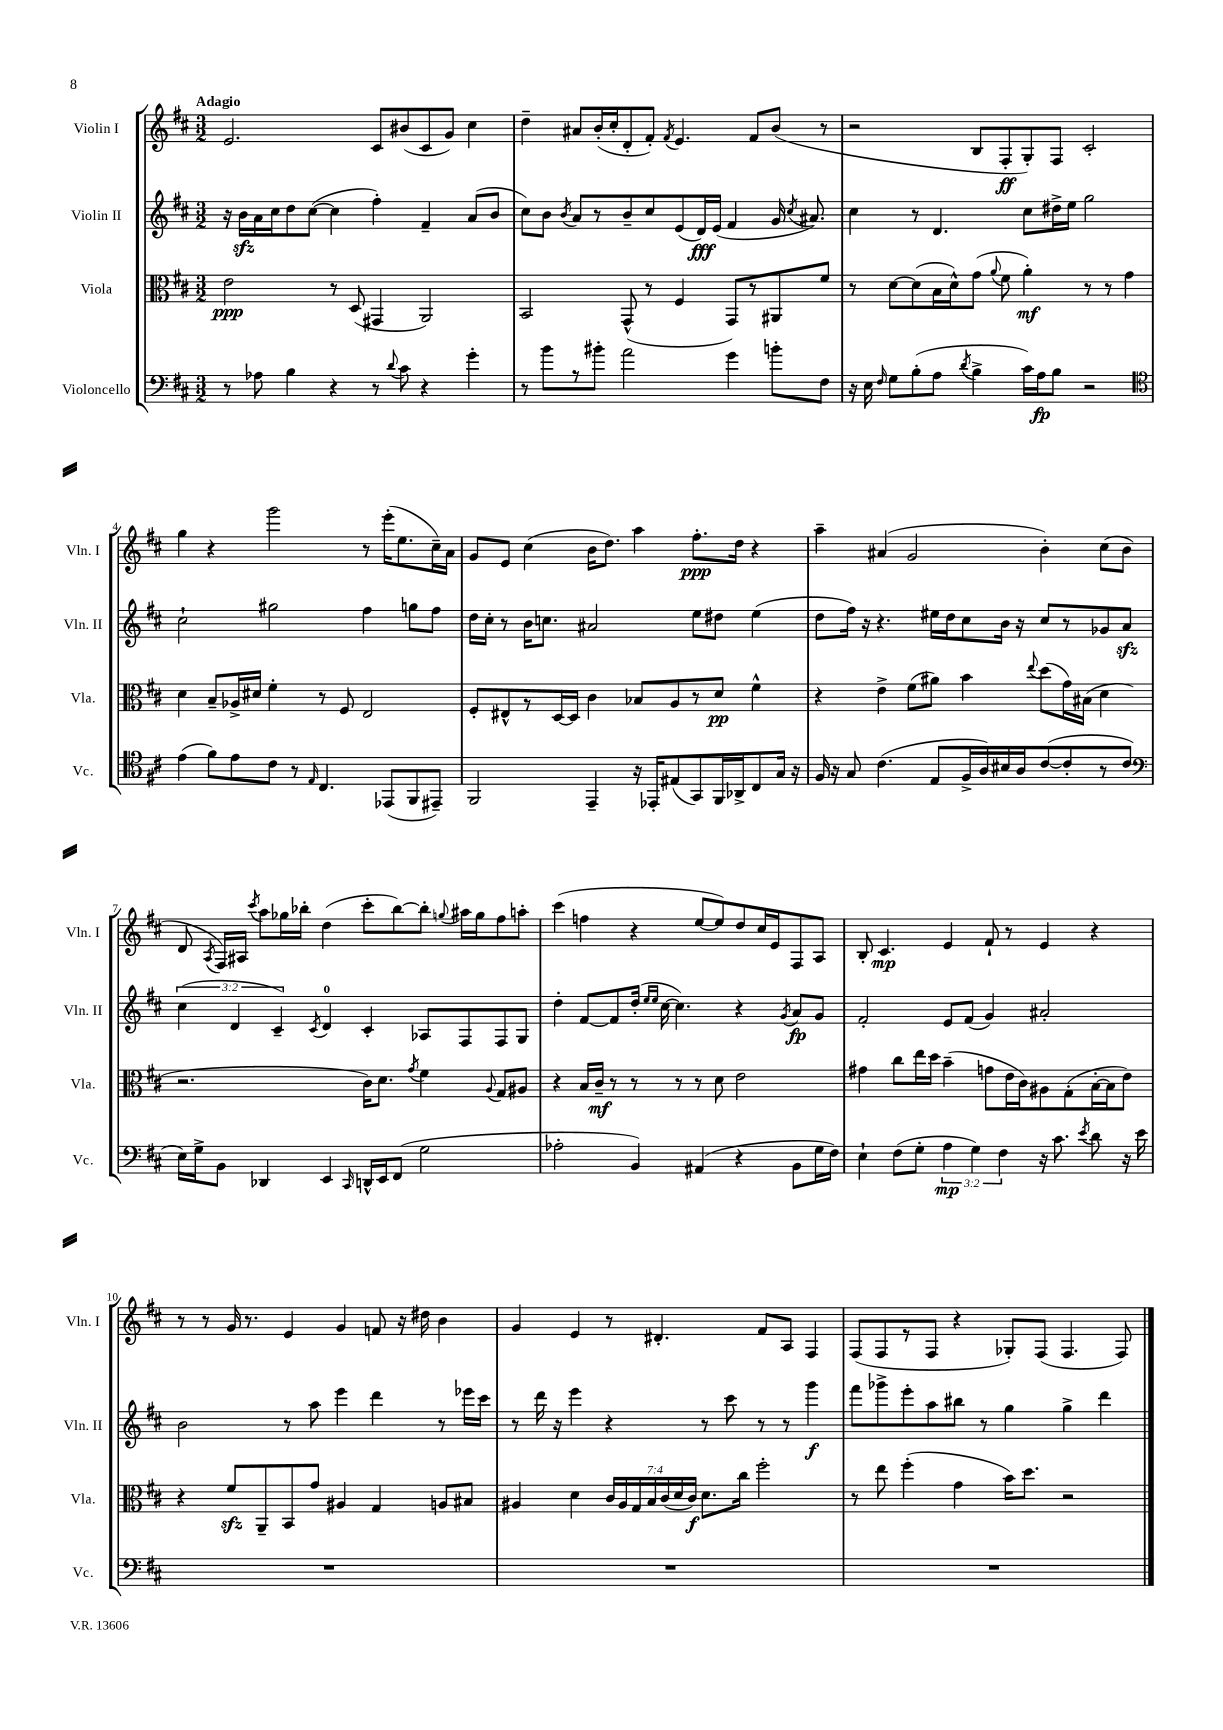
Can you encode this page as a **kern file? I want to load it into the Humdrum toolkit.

**kern	**kern	**kern	**kern
*staff4	*staff3	*staff2	*staff1
*clefF4	*clefC3	*clefG2	*clefG2
*k[f#c#]	*k[f#c#]	*k[f#c#]	*k[f#c#]
*M3/2	*M3/2	*M3/2	*M3/2
8r	2e\	16r	2.e/
.	.	16b\LL	.
8A-\	.	16a\	.
.	.	16cc#\J	.
4B\	.	8dd\	.
.	.	([8cc#\J	.
4r	8r	4cc#\]	.
.	(8D/	.	.
8r	4GG#/	4ff#'\)	8c#/L
8qqd/	.	.	.
8c#\	.	.	(8b#/
4r	2AA/)	4f#~/	8c#/
.	.	.	8g/J)
4g'\	.	(8a/L	4cc#\
.	.	8b/J	.
=	=	=	=
8r	2BB/	8cc#\L)	4dd~\
8b\L	.	8b\J	.
.	.	8qb/	.
8r	.	8a/L	8a#/L
8b#'\J	.	8r	(16b'/L
.	.	.	16cc#'/J
2a\	(8GG^^/	8b~/	8d'/
.	8r	8cc#/	8f#'/J)
.	.	.	8qf#/
.	4F#/	(8e/	4.e/
.	.	16d/L)	.
.	.	(16e/JJ	.
4g\	8GG/L)	4f#/	.
.	8r	.	8f#/L
8b'\L	8AA#/	16g/	(8b/J
.	.	8qcc#/	.
.	.	8.a#/)	.
8F#\J	8f#/J	.	8r
=	=	=	=
16r	8r	4cc#\	2r
16E\	.	.	.
16qqF#/	.	.	.
8G\L	[8d\L	.	.
(8B'\	(8d\]	8r	.
8A\J	16B\L	4.d/	.
.	16d^^\J)	.	.
8qd/	.	.	.
4B^\	(8g\J	.	8B/L
.	8qqa/	.	.
.	8f#\	.	8F#'/
16c#\LL)	4a'\)	8cc#\L	8G'/)
16A\J	.	.	.
8B\J	.	16dd#^\L	8F#/J
.	.	16ee\JJ	.
2r	8r	2gg\	2c#'/
.	8r	.	.
.	4g\	.	.
=	=	=	=
*clefC4	*	*	*
(4e\	4d\	2cc#`\	4gg\
8f#\L)	8B~/L	.	4r
8e\	16A-^/L	.	.
.	16d#/JJ	.	.
8c#\J	4f#'\	2gg#\	2ggg\
8r	.	.	.
16qqE/	.	.	.
4.C#/	8r	.	.
.	8F#/	.	.
.	2E/	4ff#\	8r
(8EE-/L	.	.	(16eee'\LK
.	.	.	8.ee\
8FF#/	.	8gg\L	.
8EE#~/J)	.	8ff#\J	16cc#~\L)
.	.	.	16a\JJ
=	=	=	=
2FF#/	8F#'/L	16dd\LL	8g/L
.	.	16cc#'\JJ	.
.	8E#^^/	8r	8e/J
.	8r	16b\LK	(4cc#\
.	.	8.cc\J	.
.	[16D/L	.	.
.	16D/]JJ	.	.
4EE~/	4c#\	2a#/	16b\LK
.	.	.	8.dd\J)
16r	8B-/L	.	4aa\
16EE-'/LK	.	.	.
(8E#/	8A/	.	.
8GG/)	8r	8ee\L	8.ff#'\L
16FF#/L	8d/J	8dd#\J	.
16AA-^/J	.	.	16dd\Jk
8C#/	4f#^^\	(4ee\	4r
16G/Jk	.	.	.
16r	.	.	.
=	=	=	=
16F#/	4r	8dd\L	4aa~\
16r	.	.	.
8G/	.	16ff#\Jk)	.
.	.	16r	.
(4.c#\	4e^\	4.r	(4a#/
.	(8f#\L	.	2g/
8E/L	8a#\J)	16ee#\LL	.
.	.	16dd\J	.
16F#^/L	4b\	8cc#\	.
16A/)	.	.	.
16B#/	.	16b\Jk	.
16A/J	.	16r	.
.	8qqee/	.	.
([8c#/	(8dd\L	8cc#/L	4b'\)
8c#'/]	16g\L)	8r	.
.	(16B#\JJ	.	.
8r	4d\	8g-/	(8cc#\L
8c#/J	.	8a/J	8b\J
=	=	=	=
*clefF4	*	*	*
16E\LL)	2.r	(6cc#\	8d/
16G^\J	.	.	.
.	.	.	8qA/
8BB\J	.	.	16F#/LL)
.	.	6d/	.
.	.	.	16A#/JJ
.	.	.	8qccc#/
4DD-/	.	.	8aa\L
.	.	6c#~/)	.
.	.	.	16gg-\L
.	.	.	16bb-'\JJ
.	.	8qc#/	.
4EE/	.	4d/	(4dd\
16qqCC#/	.	.	.
16DD^^/LL	16c#\LK)	4c#'/	8ccc#'\L
16EE/J	8.d\J	.	.
(8FF#/J	.	.	[8bb-\)
.	8qg/	.	.
2G\	4f#\	8A-/L	8bb-'\]J
.	.	.	8qqgg/
.	.	8F#/	16aa#\LL
.	.	.	16gg\J
.	8qqA/	.	.
.	8G/L	8F#/	8ff#\
.	8A#/J	8G/J	8aa'\J
=	=	=	=
2A-'\	4r	4dd'\	(4ccc#\
.	16B/LL	[8f#/L	4ff\
.	16c#~/JJ	.	.
.	8r	8f#/]	.
4BB/)	8r	(16dd'/Jk	4r
.	.	16qqee/LL	.
.	.	16qqee/JJ	.
.	.	[16cc#\	.
.	8r	4.cc#\])	.
(4AA#/	8r	.	[8ee/L
.	8d\	.	8ee/])
4r	2e\	4r	8dd/
.	.	.	16cc#/L
.	.	.	16e/J
.	.	8qg/	.
8BB\L	.	8a/L	8F#/
16G\L	.	8g/J	8A/J
16F#\JJ)	.	.	.
=	=	=	=
4E`\	4g#\	2f#'/	8B'/
.	.	.	4.c#/
(8F#\L	8cc#\L	.	.
8G'\J	16ee\L	.	.
.	16dd\JJ	.	.
6A\	(4b~\	8e/L	4e/
.	.	(8f#/J	.
6G\)	.	.	.
.	8g\L	4g/)	8f#`/
6F#\	.	.	.
.	16e\L	.	8r
.	16c#\J)	.	.
16r	8A#\	2a#'/	4e/
8.c#\	.	.	.
.	(8G'\	.	.
8qe/	.	.	.
8d\	[16B'\L	.	4r
.	16B\]J	.	.
16r	8e\J)	.	.
16e\	.	.	.
=	=	=	=
1.r	4r	2b\	8r
.	.	.	8r
.	8f#/L	.	16g/
.	.	.	8.r
.	8AA~/	.	.
.	8BB/	8r	4e/
.	8g/J	8aa\	.
.	4A#/	4eee\	4g/
.	4G/	4ddd\	8f/
.	.	.	16r
.	.	.	16dd#\
.	8A/L	8r	4b\
.	8B#/J	16eee-\LL	.
.	.	16ccc#\JJ	.
=	=	=	=
1.r	4A#/	8r	4g/
.	.	16ddd\	.
.	.	16r	.
.	4d\	4eee\	4e/
.	28c#/LL	4r	8r
.	28A#/	.	.
.	28G/	.	.
.	28B/	.	.
.	.	.	4.d#'/
.	(28c#/	.	.
.	28d/	.	.
.	28c#/JJ)	.	.
.	8.d\L	8r	.
.	.	8ccc#\	.
.	16cc#\Jk	.	.
.	2ff#'\	8r	8f#/L
.	.	8r	8A/J
.	.	4ggg\	4F#/
=	=	=	=
1.r	8r	8fff#\L	(8F#/L
.	8ee\	8ggg-^\	8F#/
.	(4ff#'\	8eee'\	8r
.	.	8aa\	8F#/J
.	4g\	8bb#\J	4r
.	.	8r	.
.	16b\LK)	4gg\	8G-'/L)
.	8.dd\J	.	.
.	.	.	(8F#/J
.	2r	4gg^\	4.F#/
.	.	4ddd\	.
.	.	.	8F#/)
==	==	==	==
*-	*-	*-	*-
